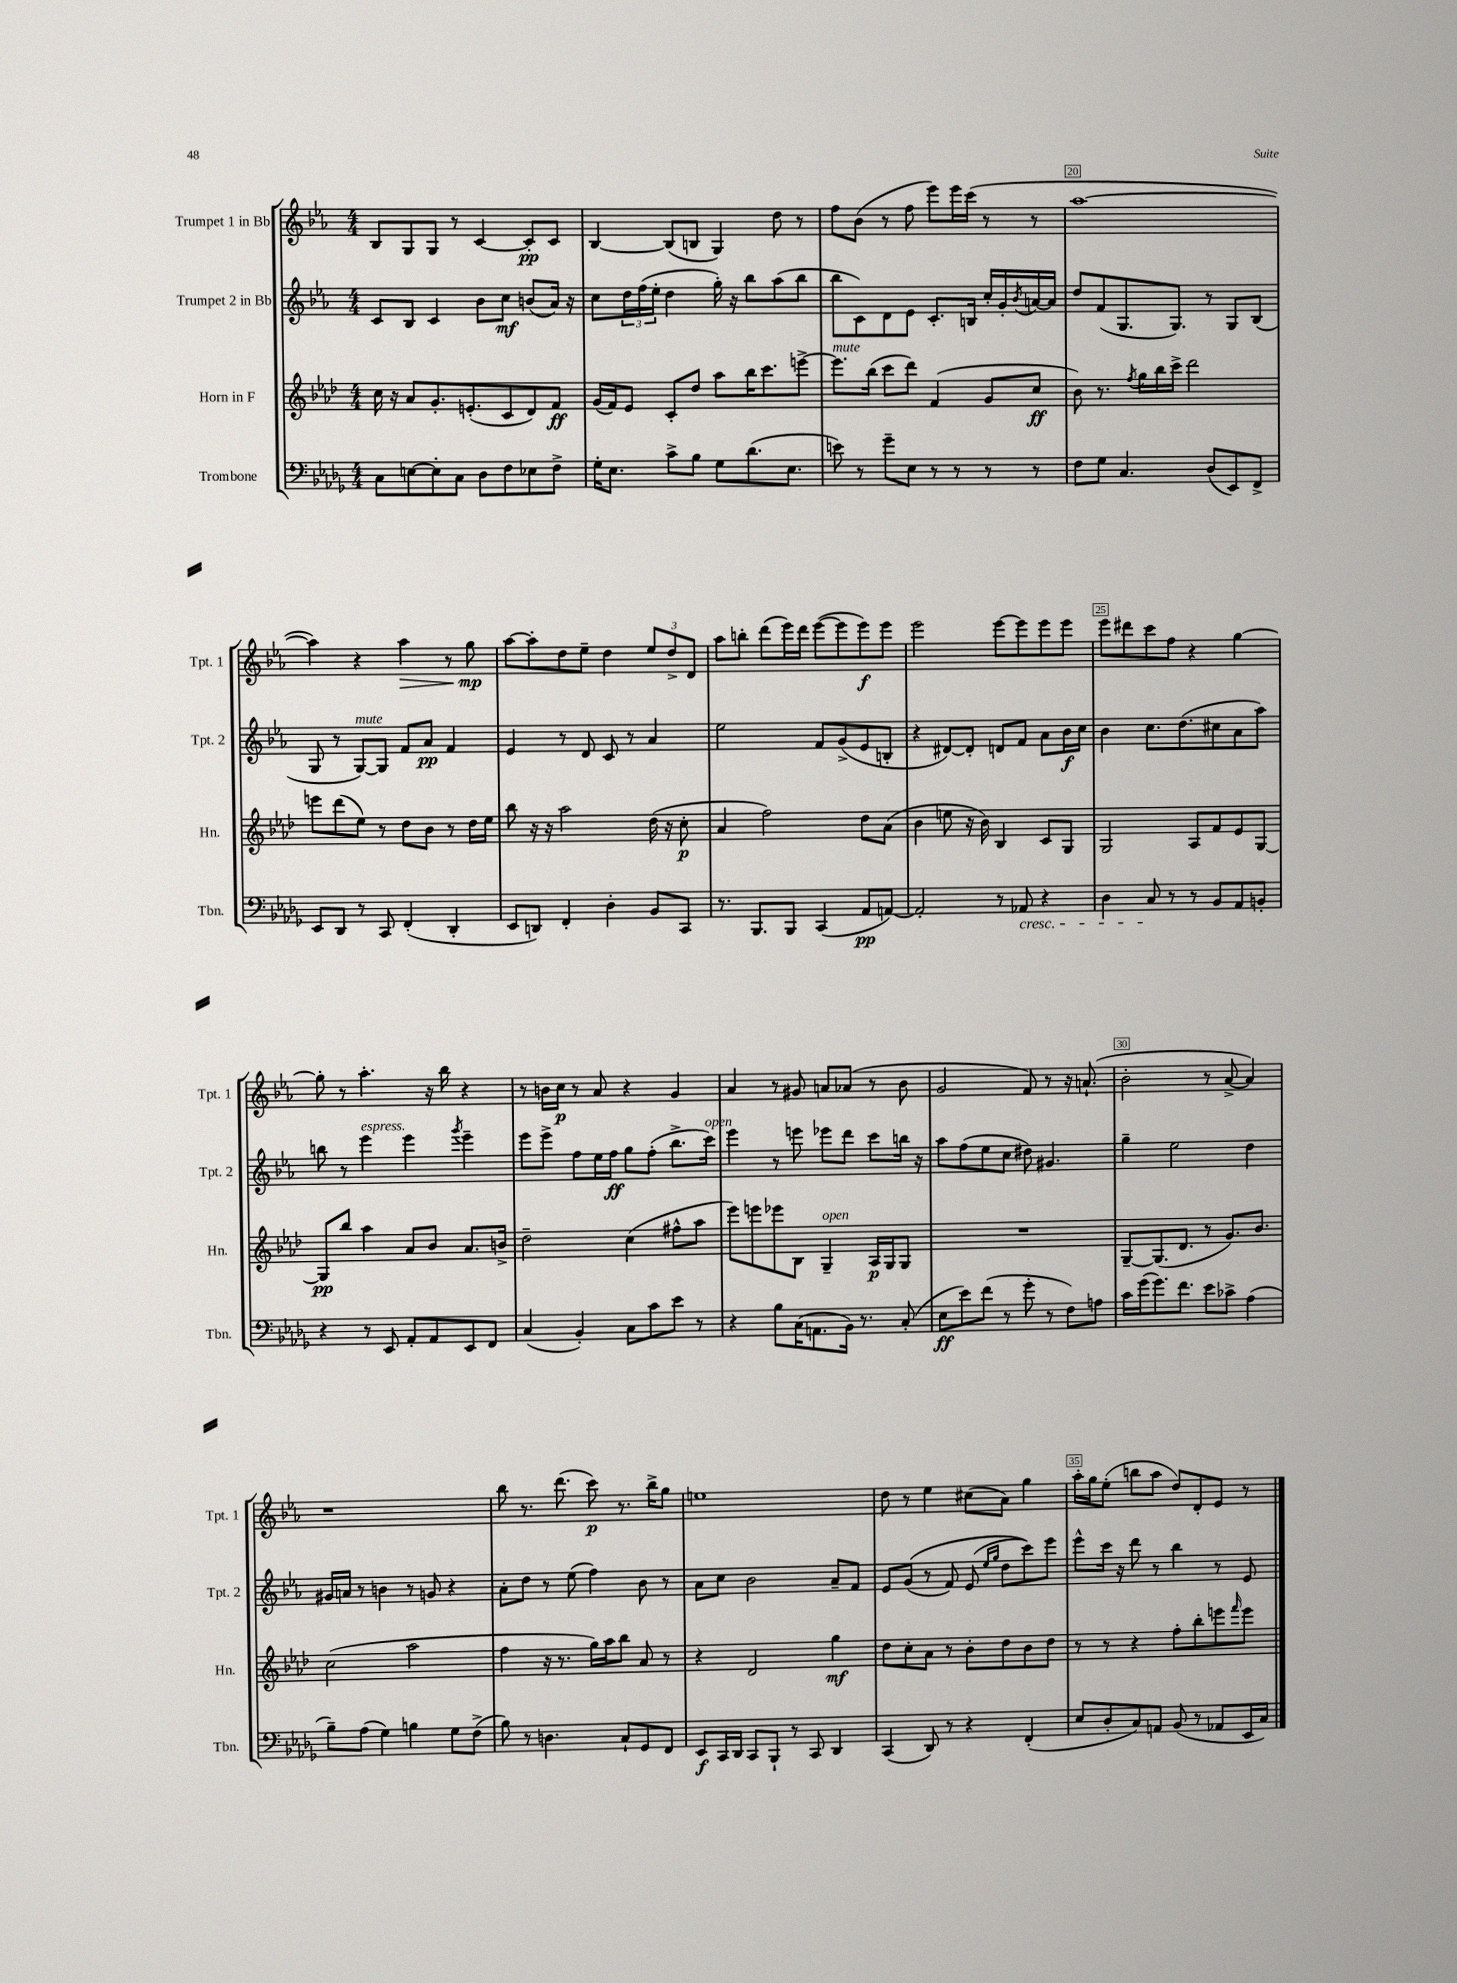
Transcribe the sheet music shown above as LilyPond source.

<<
\new StaffGroup <<
\new Staff = "s0" \with { instrumentName = "Trumpet 1 in Bb" shortInstrumentName = "Tpt. 1" } {
    \clef treble \key ees \major \numericTimeSignature \time 4/4
    bes8 g8 g8 r8 c'4~ c'8-.\pp c'8 |
    bes4~ bes8( b8 g4) d''8 r8 |
    f''8 bes'8( r8 f''8 ees'''8) ees'''16 c'''16( r8 r8 |
    aes''1~ |
    aes''4) r4 aes''4\> r8 g''8\mp\! |
    aes''8~ aes''8-. d''8 ees''8-- d''4 \tuplet 3/2 { ees''8 d''8-> d'8 } |
    aes''8 b''8-. d'''8( ees'''16) d'''16 ees'''8~( ees'''8 ees'''8\f) ees'''8 |
    ees'''2 ees'''8~ ees'''8 ees'''8 ees'''8 |
    ees'''8 dis'''8 c'''8 f''8 r4 g''4~ |
    g''8-. r8 aes''4.-. r16 bes''16 r4 |
    r8 b'16 c''16\p r8 aes'8 r4 g'4 |
    aes'4 r8 gis'8 a'8 aes'8( r8 bes'8 |
    g'2 f'8) r8 r16 a'8.-!( |
    bes'2-. r8 aes'8~-> aes'4) |
    r1 |
    bes''8 r8. d'''8.( c'''8\p) r8. bes''16-> g''8 |
    e''1 |
    d''8 r8 ees''4 cis''8( aes'8) g''4 |
    aes''16-. g''16 ees''8-.( b''8 aes''8 d''8) d'8-. ees'8 r8 \bar "|." |
}
\new Staff = "s1" \with { instrumentName = "Trumpet 2 in Bb" shortInstrumentName = "Tpt. 2" } {
    \clef treble \key ees \major \numericTimeSignature \time 4/4
    c'8 bes8 c'4 bes'8 c''8\mf b'8( aes'16) r16 |
    c''8 \tuplet 3/2 { d''16 f''16( ees''16-. } d''4 g''16-.) r16 bes''8 aes''8( bes''8 |
    bes''8 c'8) d'8 ees'8 c'8.-. b16 c''16-. g'16-. \acciaccatura { bes'8 } a'16~ a'16 |
    d''8 f'8( g8. g8.) r8 g8 bes8( |
    g8 r8 g8~^\markup { \italic "mute" }) g8 f'8 aes'8\pp f'4 |
    ees'4 r8 d'8 c'8 r8 aes'4 |
    ees''2 f'8 g'8->( ees'8 b8-. |
    r4 dis'8~) dis'8-. d'8 f'8 aes'8 bes'16\f c''16 |
    bes'4 c''8. d''8.( cis''8 aes'8 aes''8) |
    b''8 r8 ees'''4^\markup { \italic "espress." } ees'''4 \acciaccatura { g'''8 } ees'''4-- |
    ees'''8 ees'''8-> f''8 ees''16 f''16\ff g''8 f''8-.( bes''8.-> c'''16^\markup { \italic "open" }) |
    ees'''4 r8 e'''8 ees'''8 d'''8 c'''8 b''16 r16 |
    aes''8 f''8( ees''8 c''8 dis''8) gis'4. |
    g''4-- ees''2 d''4 |
    gis'16 a'16 r8 b'4 r8 g'8 r4 |
    aes'8-. d''8 r8 ees''8( f''4) bes'8 r8 |
    aes'8 c''8 bes'2 aes'8-- f'8 |
    ees'8 g'8(\( r8 f'8) ees'8( \grace { ees''16 g''16 } d''8 c'''8)\) ees'''8 |
    ees'''8-^ c'''16 r16 d'''8 r8 bes''4 r8 ees'8 \bar "|." |
}
\new Staff = "s2" \with { instrumentName = "Horn in F" shortInstrumentName = "Hn." } {
    \clef treble \key aes \major \numericTimeSignature \time 4/4
    c''16 r16 aes'8 g'8.-. e'8.-.( c'8 des'8) f'8\ff |
    g'16( f'16) ees'8 c'8-. des''8 aes''8 bes''16 c'''8. e'''8~-> |
    e'''8.^\markup { \italic "mute" } bes''16( c'''8 des'''8) f'4( g'8 c''8\ff |
    bes'8) r8. \acciaccatura { f''8 } g''16 bes''16 c'''16-> des'''2 |
    e'''8 des'''8( ees''8) r8 des''8 bes'8 r8 des''16 ees''16 |
    bes''8 r16 r16 aes''2 des''16( r16 c''8-.\p |
    aes'4 f''2) des''8 aes'8( |
    bes'4 e''8 r16 bes'16) bes4 c'8 g8 |
    g2 aes8 f'8 ees'8 g8~ |
    g8\pp bes''8 aes''4 aes'8 bes'8 aes'8. b'16-> |
    des''2-- c''4( fis''8-^ aes''8 |
    ees'''8) e'''8 ees'''8 bes8 g4--^\markup { \italic "open" } aes16\p g16 g8 |
    R1 |
    g8~-- g8.( des'8. r8 g'8.) bes'8. |
    c''2( aes''2 |
    f''4 r16 r8. g''16) aes''16 bes''8 aes'8 r8 |
    r4 des'2 g''4\mf |
    des''8 c''8-. aes'8 r8 bes'8-. des''8 bes'8 des''8 |
    r8 r8 r4 f''8-. bes''8-. e'''8 \grace { f'''16 } e'''8 \bar "|." |
}
\new Staff = "s3" \with { instrumentName = "Trombone" shortInstrumentName = "Tbn." } {
    \clef bass \key des \major \numericTimeSignature \time 4/4
    c8 e8~ e8-. c8 des8 f8 ees8 f8-> |
    ges16-. ees8. c'8-> bes8 ges8 des'8.( ees8. |
    e'8) r8 ges'8-- ees8 r8 r8 r8 r8 |
    f8 ges8 c4. des8( ees,8) f,8-> |
    ees,8 des,8 r8 c,8 f,4-.( des,4-. |
    ees,8 d,8) f,4-. des4-. bes,8 c,8 |
    r8. bes,,8. bes,,8 c,4( aes,8\pp a,8~) |
    a,2-. r8 aes,8\cresc r4 |
    des4 c8\! r8 r8 bes,8 aes,8 b,8-. |
    r4 r8 ees,8 aes,8-. aes,8 ees,8 f,8 |
    c4( bes,4-.) c8 c'8 ees'8 r8 |
    r4 bes8 c16( a,8. bes,16) r8. c8-.( |
    ees8\ff ees'8) f'8( r8 ges'8-. r8 f8) a8 |
    c'16 ges'16( ges'8.) f'8. ees'8 ces'8-> aes4( |
    bes8--) aes8( ges4) b4 ges8 f8->( |
    bes8) r8 d4. c8-! ges,8 f,8 |
    ees,8\f c,16 des,16 c,8 bes,,8-! r8 c,8 des,4 |
    c,4( des,8) r8 r4 f,4-.( |
    ees8 des8-. c8) a,8 bes,8( r8 aes,8 ees,16 c16) \bar "|." |
}
>>
>>
\layout { \context { \Score currentBarNumber = #17 \override BarNumber.break-visibility = ##(#f #t #t) barNumberVisibility = #(every-nth-bar-number-visible 5) \override BarNumber.stencil = #(make-stencil-boxer 0.1 0.3 ly:text-interface::print) } }
